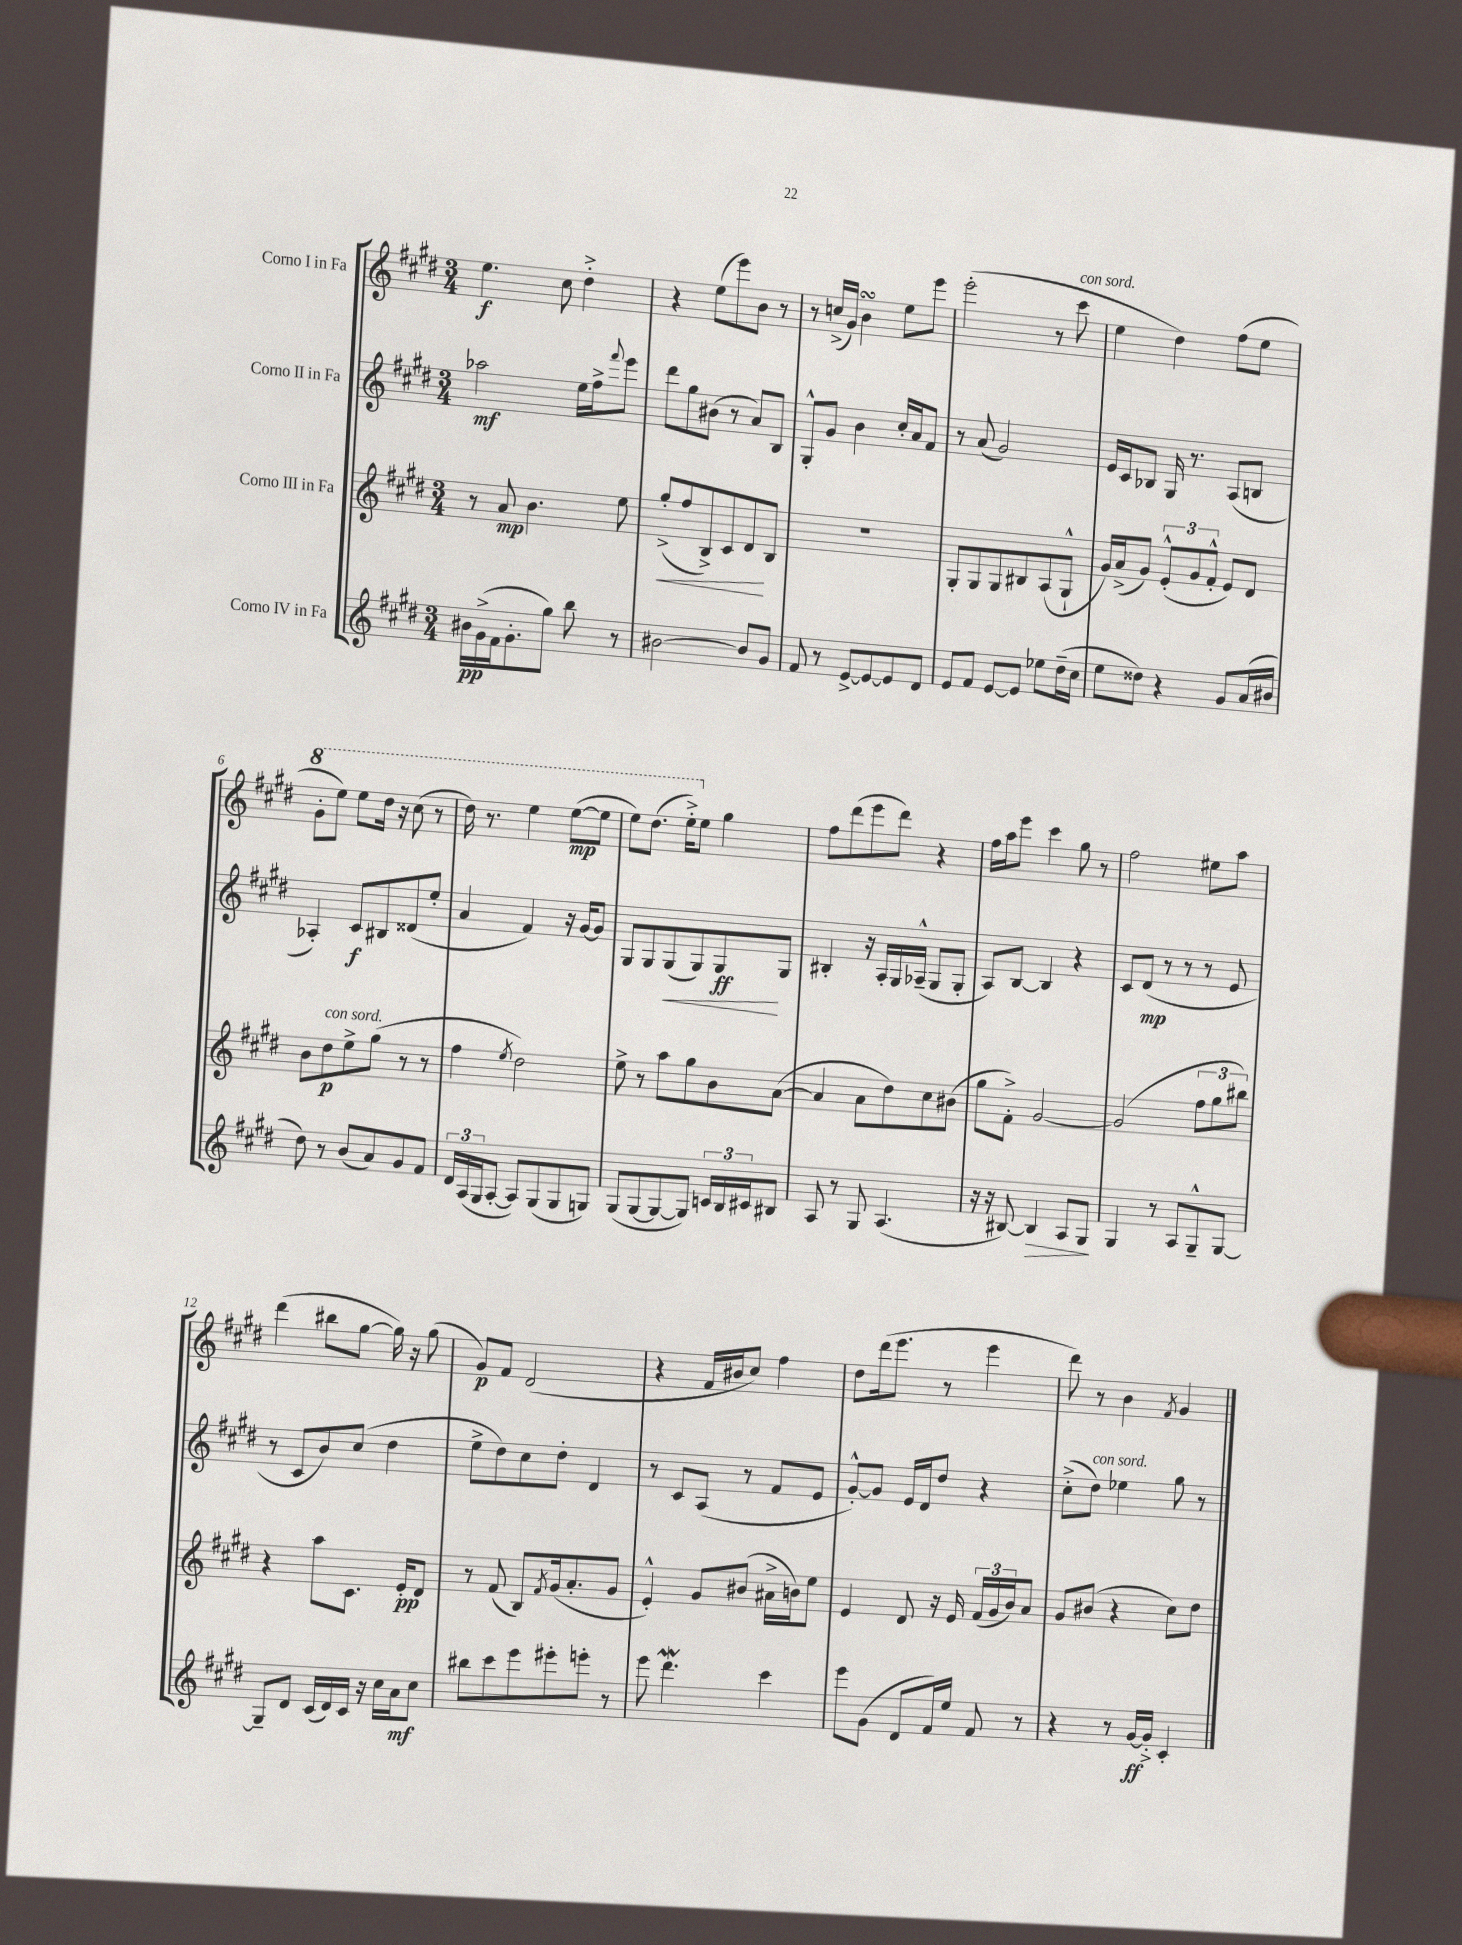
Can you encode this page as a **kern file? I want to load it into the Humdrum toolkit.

**kern	**kern	**kern	**kern
*staff4	*staff3	*staff2	*staff1
*clefG2	*clefG2	*clefG2	*clefG2
*k[f#c#g#d#]	*k[f#c#g#d#]	*k[f#c#g#d#]	*k[f#c#g#d#]
*M3/4	*M3/4	*M3/4	*M3/4
16b#\LL	8r	2aa-\	4.ee\
(16g#^\	.	.	.
16f#\J	8a/	.	.
8.g#'\	.	.	.
.	4.b\	.	.
8gg#\J)	.	.	8cc#\
8bb\	.	16ee\LL	4dd#'^\
.	.	16ff#^\J	.
.	.	8qqfff#/	.
8r	8ee\	8eee\J	.
=	=	=	=
[2b#\	(8gg#'^/L	8ddd#\L	4r
.	8ff#/	8gg#\	.
.	8B^/)	(8b#\J	(8ee\L
.	8c#/	8r	8eee\)
8b#/]L	8d#/	8a/L)	8b\J
8g#/J	8B/J	8B/J	8r
=	=	=	=
8f#/	2.r	8G#'^^/L	8r
8r	.	8g#/J	(16cc^/LL
.	.	.	16g#/JJ)
[8e^/L	.	4b\	4b\
8e/_	.	.	.
8e/]	.	16cc#'/LL	8ee\L
.	.	16a/J	.
8d#/J	.	8f#/J	8eee\J
=	=	=	=
8e/L	8G#'/L	8r	(2eee'\
8f#/J	8G#/	(8a/	.
[8e/L	8G#/	2g#/)	.
8e/]J	8B#/	.	.
8ee-\L	(8A/	.	8r
(16dd#~\L	8G#`^^/J	.	8ccc#\
16cc#\JJ	.	.	.
=	=	=	=
8ee\L	16g#/LL)	16e/LL	4ee\
.	(16a^/J	16c#/J	.
8dd##\J)	8g#/J)	8B-/J	.
4r	(12e'^^/L	16G#/	4dd#\)
.	.	8.r	.
.	12g#/	.	.
.	12f#'^^/J	.	.
8g#/L	8e/L)	(8A/L	(8ff#\L
(16a/L	8d#/J	8B/J	8ee\J
16b#/JJ	.	.	.
=	=	=	=
8dd#\)	8b\L	4A-'/)	8gg#'\L
8r	8dd#\	.	8eee\J)
(8b/L	8ee^\	8c#/L	8eee\L
8a/)	(8gg#\J	8B#/	16ddd#\Jk
.	.	.	16r
8g#/	8r	(8d##/	(8ccc#\
8f#/J	8r	8ee'/J	8r
=	=	=	=
24d#/LL	4ff#\	4a/	16ddd#\)
(24A/	.	.	.
.	.	.	8.r
24G#/J	.	.	.
[8A'/J	.	.	.
.	8qee/	.	.
8A/]L)	2dd#\)	4f#/)	4eee\
(8G#/	.	.	.
8G#/	.	16r	([8eee\L
.	.	[16g#/LK	.
8G/J)	.	8g#/]J	8eee\]J
=	=	=	=
(8G#/L	8ee^\	8G#/L	8eee\L)
[8G#/	8r	8G#/	(8.ddd#\J
8G#/_	8aa\L	(8G#/	.
.	.	.	16eee'^\LK)
8G#/]J)	8gg#\	8G#/)	8ee\J
24c/LL	8b\	8G#/	4gg#\
24B/	.	.	.
24c#/J	.	.	.
8B#/J	([8a\J	8G#/J	.
=	=	=	=
8A/	4a/]	4B#'/	8ff#\L
8r	.	.	(8ddd#\
8G#/	8a\L	16r	8eee\
.	.	16A'/LL	.
(4.A/	8dd#\)	16G#/	8ddd#\J)
.	.	(16A-~^^/JJ	.
.	8cc#\	8G#/L	4r
.	(8b#\J	8G#'/J	.
=	=	=	=
16r	8gg#\L	8A/L)	16ff#\LL
16r	.	.	16aa\J
[8B#/)	8f#'^\J)	[8B/J	8eee\J
4B#/]	[2g#/	4B/]	4ccc#\
8A/L	.	4r	8gg#\
8G#/J	.	.	8r
=	=	=	=
4G#/	(2g#/]	8c#/L	2ff#\
.	.	(8d#/J	.
8r	.	8r	.
8A/L	.	8r	.
8G#~^^/	12ff#\L	8r	8ee#\L
.	12gg#\	.	.
[8G#/J	.	8e/	8aa\J
.	12bb#\J)	.	.
=	=	=	=
8G#~/]L	4r	8r	(4ddd#\
8d#/J	.	8c#/L	.
(16c#/LL	8aa\L	8b/)	8bb#\L
16d#/)	.	.	.
16c#/JJ	8.c#\J	(8cc#/J	[8gg#\J
16r	.	.	.
16cc#\LL	.	4dd#\	16gg#\])
16a\J	16e'/LK	.	16r
8cc#\J	8d#/J	.	(8gg#\
=	=	=	=
8bb#\L	8r	8ee^\L	8g#/L)
8ccc#\	(8f#/	8dd#\)	8f#/J
8eee\	8B/L)	8cc#\	(2d#/
.	8qf#/	.	.
8eee#'\	(16g#/k	8dd#'\J	.
.	8.a'/	.	.
8eee'\J	.	4d#/	.
8r	8g#/J	.	.
=	=	=	=
8eee\	4e'^^/)	8r	4r
4.ddd#\	.	8c#/L	.
.	8g#/L	(8A/J	16f#/LL
.	.	.	16b#/J
.	(8b#/J	8r	8cc#/J)
4ccc#\	16a#^\LL	8f#/L	4ff#\
.	16b\J)	.	.
.	8ee\J	8e/J	.
=	=	=	=
8eee\L	4e/	[8g#'^^/L)	8dd#\L
(8g#\J	.	8g#/]J	(16ddd#\k
.	.	.	8.eee\J
8d#/L	8d#/	16e/LL	.
.	.	16d#/J	.
16f#/L)	16r	8dd#/J	8r
16ee/JJ	16e/	.	.
8f#/	(24f#/LL	4r	4eee\
.	24g#/	.	.
.	24b/J)	.	.
8r	8a/J	.	.
=	=	=	=
4r	8g#/L	(8cc#'^\L	8ddd#\)
.	(8b#/J	8dd#\J)	8r
8r	4r	4ee-\	4b\
[16g#/LL	.	.	.
16g#'^/]JJ	.	.	.
.	.	.	8qf#/
4c#'/	8cc#\L)	8gg#\	4g#/
.	8dd#\J	8r	.
==	==	==	==
*-	*-	*-	*-
